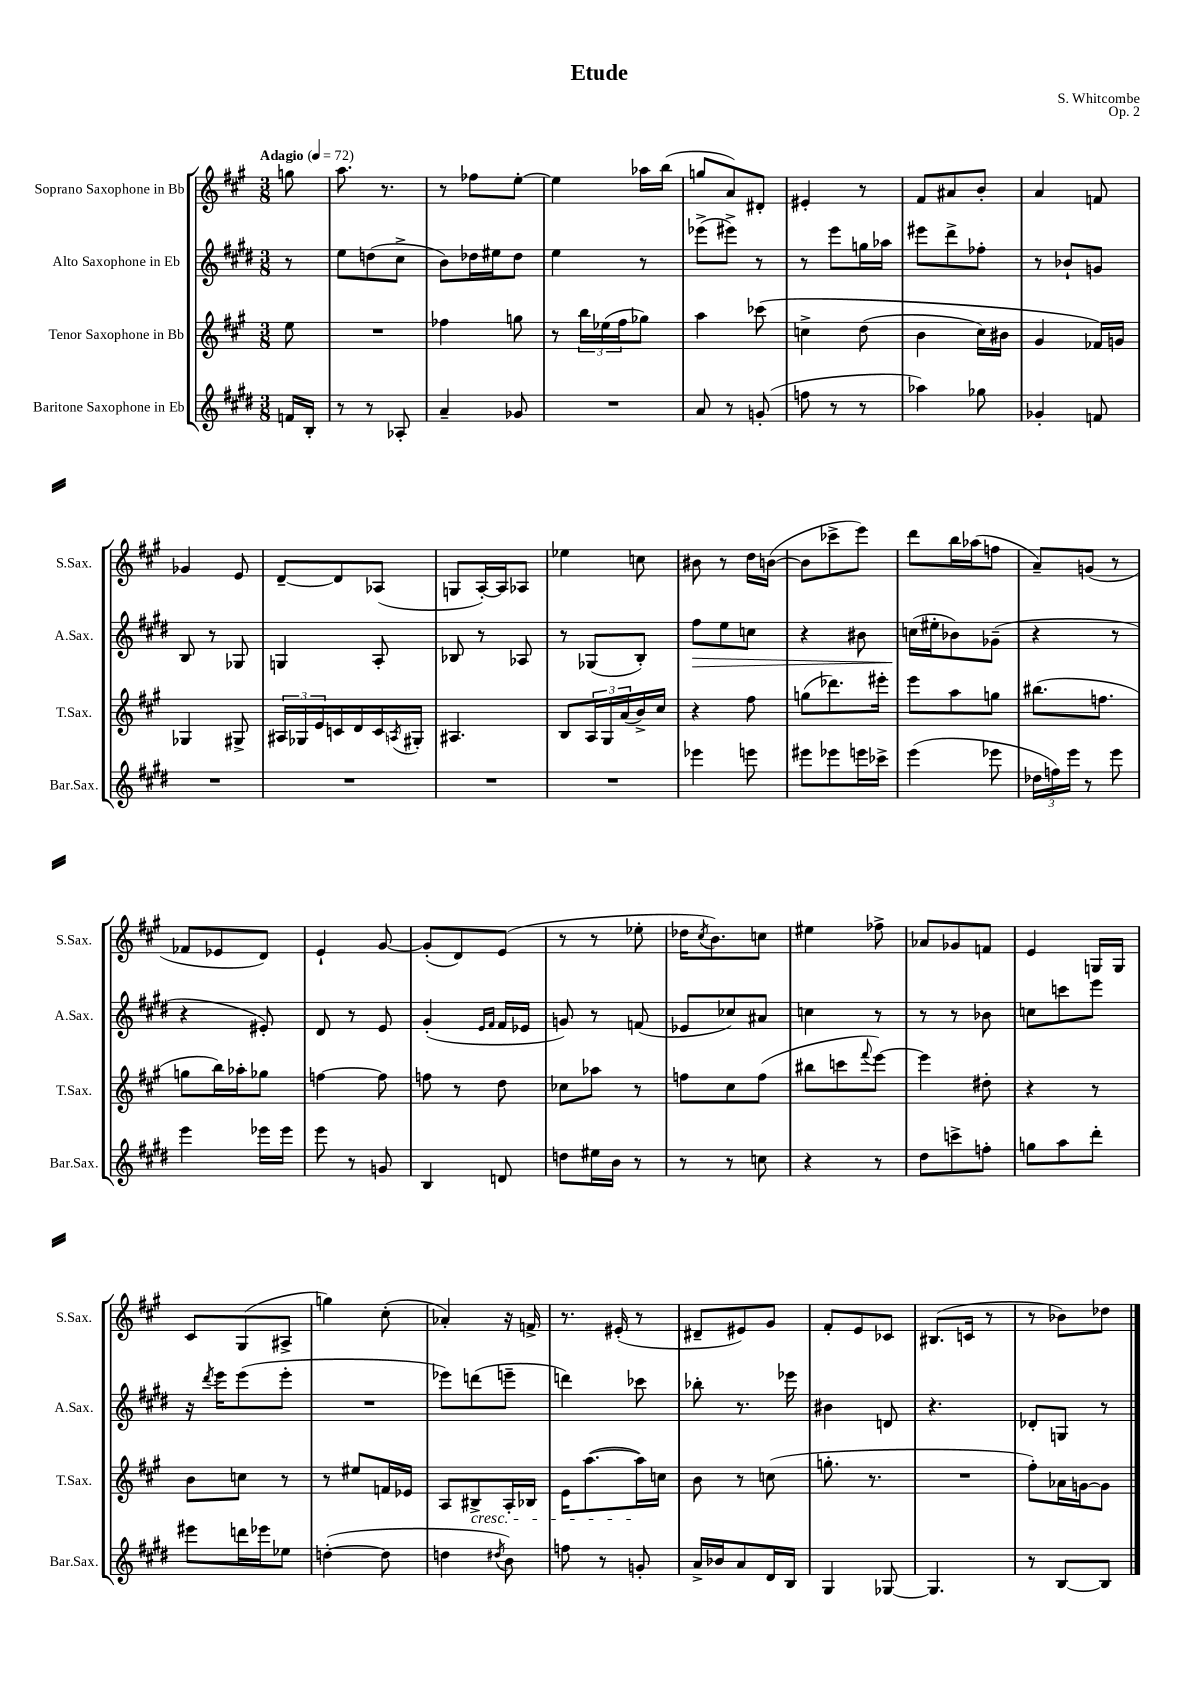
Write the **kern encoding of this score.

**kern	**kern	**kern	**kern
*staff4	*staff3	*staff2	*staff1
*clefG2	*clefG2	*clefG2	*clefG2
*k[f#c#g#d#]	*k[f#c#g#]	*k[f#c#g#d#]	*k[f#c#g#]
*M3/8	*M3/8	*M3/8	*M3/8
*MM72	*MM72	*MM72	*MM72
16f/LL	8ee\	8r	8gg\
16B'/JJ	.	.	.
=	=	=	=
8r	4.r	8ee\L	8.aa\
8r	.	(8dd\	.
.	.	.	8.r
8A-'/	.	8cc#^\J	.
=	=	=	=
4a~/	4ff-\	8b\L)	8r
.	.	16dd-\L	8ff-\L
.	.	16ee#\J	.
8g-/	8gg\	8dd-\J	[8ee'\J
=	=	=	=
4.r	8r	4ee\	4ee\]
.	24bb\LL	.	.
.	(24ee-\	.	.
.	24ff#\J	.	.
.	8gg-\J)	8r	16aa-\LL
.	.	.	(16bb\JJ
=	=	=	=
8a/	4aa\	(8eee-^\L	8gg/L
8r	.	8eee#^\J)	8a/)
(8g'/	&(8ccc-\	8r	8d#'/J
=	=	=	=
8ff\	4cc^\	8r	4e#'/
8r	.	8eee\L	.
8r	(8dd\	16gg\L	8r
.	.	16aa-\JJ	.
=	=	=	=
4aa-\)	4b\	8eee#\L	8f#/L
.	.	8ddd#^\	8a#/
8gg-\	16cc#\LL)	8ff-'\J	8b'/J
.	16b#\JJ	.	.
=	=	=	=
4g-'/	4g#/	8r	4a/
.	.	8b-`/L	.
8f/	16f-/LL&)	8g/J	8f/
.	16g/JJ	.	.
=	=	=	=
4.r	4G-/	8B/	4g-/
.	.	8r	.
.	8G#^/	8G-/	8e/
=	=	=	=
4.r	24A#/LL	4G/	[8d~/L
.	24G-/	.	.
.	24e/	.	.
.	16c/	.	8d/]
.	16d/	.	.
.	16c/	8A'/	(8A-/J
.	8qA/	.	.
.	16G#'/JJ	.	.
=	=	=	=
4.r	4.A#/	8B-/	8G/L
.	.	8r	[16A'/L)
.	.	.	16A/]J
.	.	8A-/	8A-/J
=	=	=	=
4.r	8B/L	8r	4ee-\
.	24A/L	(8G-/L	.
.	24G#/	.	.
.	(24a/	.	.
.	16b^/)	8B'/J)	8cc\
.	16cc#/JJ	.	.
=	=	=	=
4eee-\	4r	8ff#\L	8b#\
.	.	8ee\	8r
8eee\	8ff#\	8cc\J	16dd\LL
.	.	.	([16b\JJ
=	=	=	=
8eee#\L	(8gg\L	4r	8b\]L
8eee-\	8.ddd-\)	.	8ccc-^\
16eee\L	.	8b#\	8eee\J)
16ccc-^\JJ	16eee#'\Jk	.	.
=	=	=	=
(4eee\	8eee\L	(16cc\LL	8ddd\L
.	.	16ee#'\J	.
.	8aa\	8b-\)	16bb\L
.	.	.	(16aa-\J
8eee-\	8gg\J	(8g-~\J	8ff\J
=	=	=	=
24dd-\LL	(8.bb#\L	4r	8a~/L)
24ff\)	.	.	.
24eee\JJ	.	.	.
8r	.	.	(8g/J
.	8.ff\J	.	.
8eee\	.	8r	8r
=	=	=	=
4eee\	8gg\L	4r	8f-/L
.	16bb\L)	.	8e-/
.	16aa-'\J	.	.
16eee-\LL	8gg-\J	8e#'/)	8d/J)
16eee-\JJ	.	.	.
=	=	=	=
8eee\	[4ff\	8d#/	4e`/
8r	.	8r	.
8g/	8ff\]	8e/	[8g#/
=	=	=	=
4B/	8ff\	(4g#'/	(8g#'/]L
.	8r	.	8d/)
.	.	16qqe/LL	.
.	.	16qqf#/JJ	.
8d/	8dd\	16f#/LL	(8e/J
.	.	16e-/JJ	.
=	=	=	=
8dd\L	8cc-\L	8g/)	8r
16ee#\L	8aa-\J	8r	8r
16b\JJ	.	.	.
8r	8r	(8f/	8ee-'\
=	=	=	=
8r	8ff\L	8e-/L	16dd-\LK
.	.	.	8qcc#/
.	.	.	8.b\)
8r	8cc#\	8cc-/)	.
8cc\	(8ff\J	8a#/J	8cc\J
=	=	=	=
4r	8bb#\L	4cc\	4ee#\
.	8ccc\	.	.
.	8qqfff#/	.	.
8r	[8eee\J)	8r	8ff-^\
=	=	=	=
8dd#\L	4eee\]	8r	8a-/L
8ccc^\	.	8r	8g-/
8ff'\J	8dd#'\	8b-\	8f/J
=	=	=	=
8gg\L	4r	8cc\L	4e/
8aa\	.	8ccc\	.
8ddd#'\J	8r	8eee\J	16G/LL
.	.	.	16G/JJ
=	=	=	=
8eee#\L	8b\L	16r	8c#/L
.	.	8qddd#/	.
.	.	16eee\LK	.
16ddd\L	8cc\J	(8eee\	(8G#/
16eee-\J	.	.	.
8ee-\J	8r	8eee'\J	8A#^/J
=	=	=	=
([4dd'\	8r	4.r	4gg\)
.	8ee#/L	.	.
8dd\]	16f/L	.	(8cc#'\
.	16e-/JJ	.	.
=	=	=	=
4dd\	8A/L	8eee-\L)	4a-'/)
.	8B#^/	(8ddd\	.
8qdd#/	.	.	.
8b\)	16A'/L	8eee~\J	16r
.	16B-/JJ	.	16f^/
=	=	=	=
8ff\	16e\LK	4ddd\)	8.r
.	([8.aa\	.	.
8r	.	.	.
.	.	.	(16e#'/
8g'/	16aa\]L)	8ccc-\	8r
.	16cc\JJ	.	.
=	=	=	=
16a^/LL	8b\	8bb-'\	8d#~/L
16b-/J	.	.	.
8a/	8r	8.r	8e#/)
16d#/L	(8cc\	.	8g#/J
16B/JJ	.	16eee-\	.
=	=	=	=
4G#/	8.gg'\	4b#\	8f#'/L
.	.	.	8e/
.	8.r	.	.
[8G-/	.	8d/	8c-/J
=	=	=	=
4.G-/]	4.r	4.r	(8.B#/L
.	.	.	16c/Jk
.	.	.	8r
=	=	=	=
8r	8ff#'\L)	8d-'/L	8r
[8B/L	16a-\L	8G/J	8b-\L)
.	[16g\J	.	.
8B/]J	8g\]J	8r	8dd-\J
==	==	==	==
*-	*-	*-	*-
